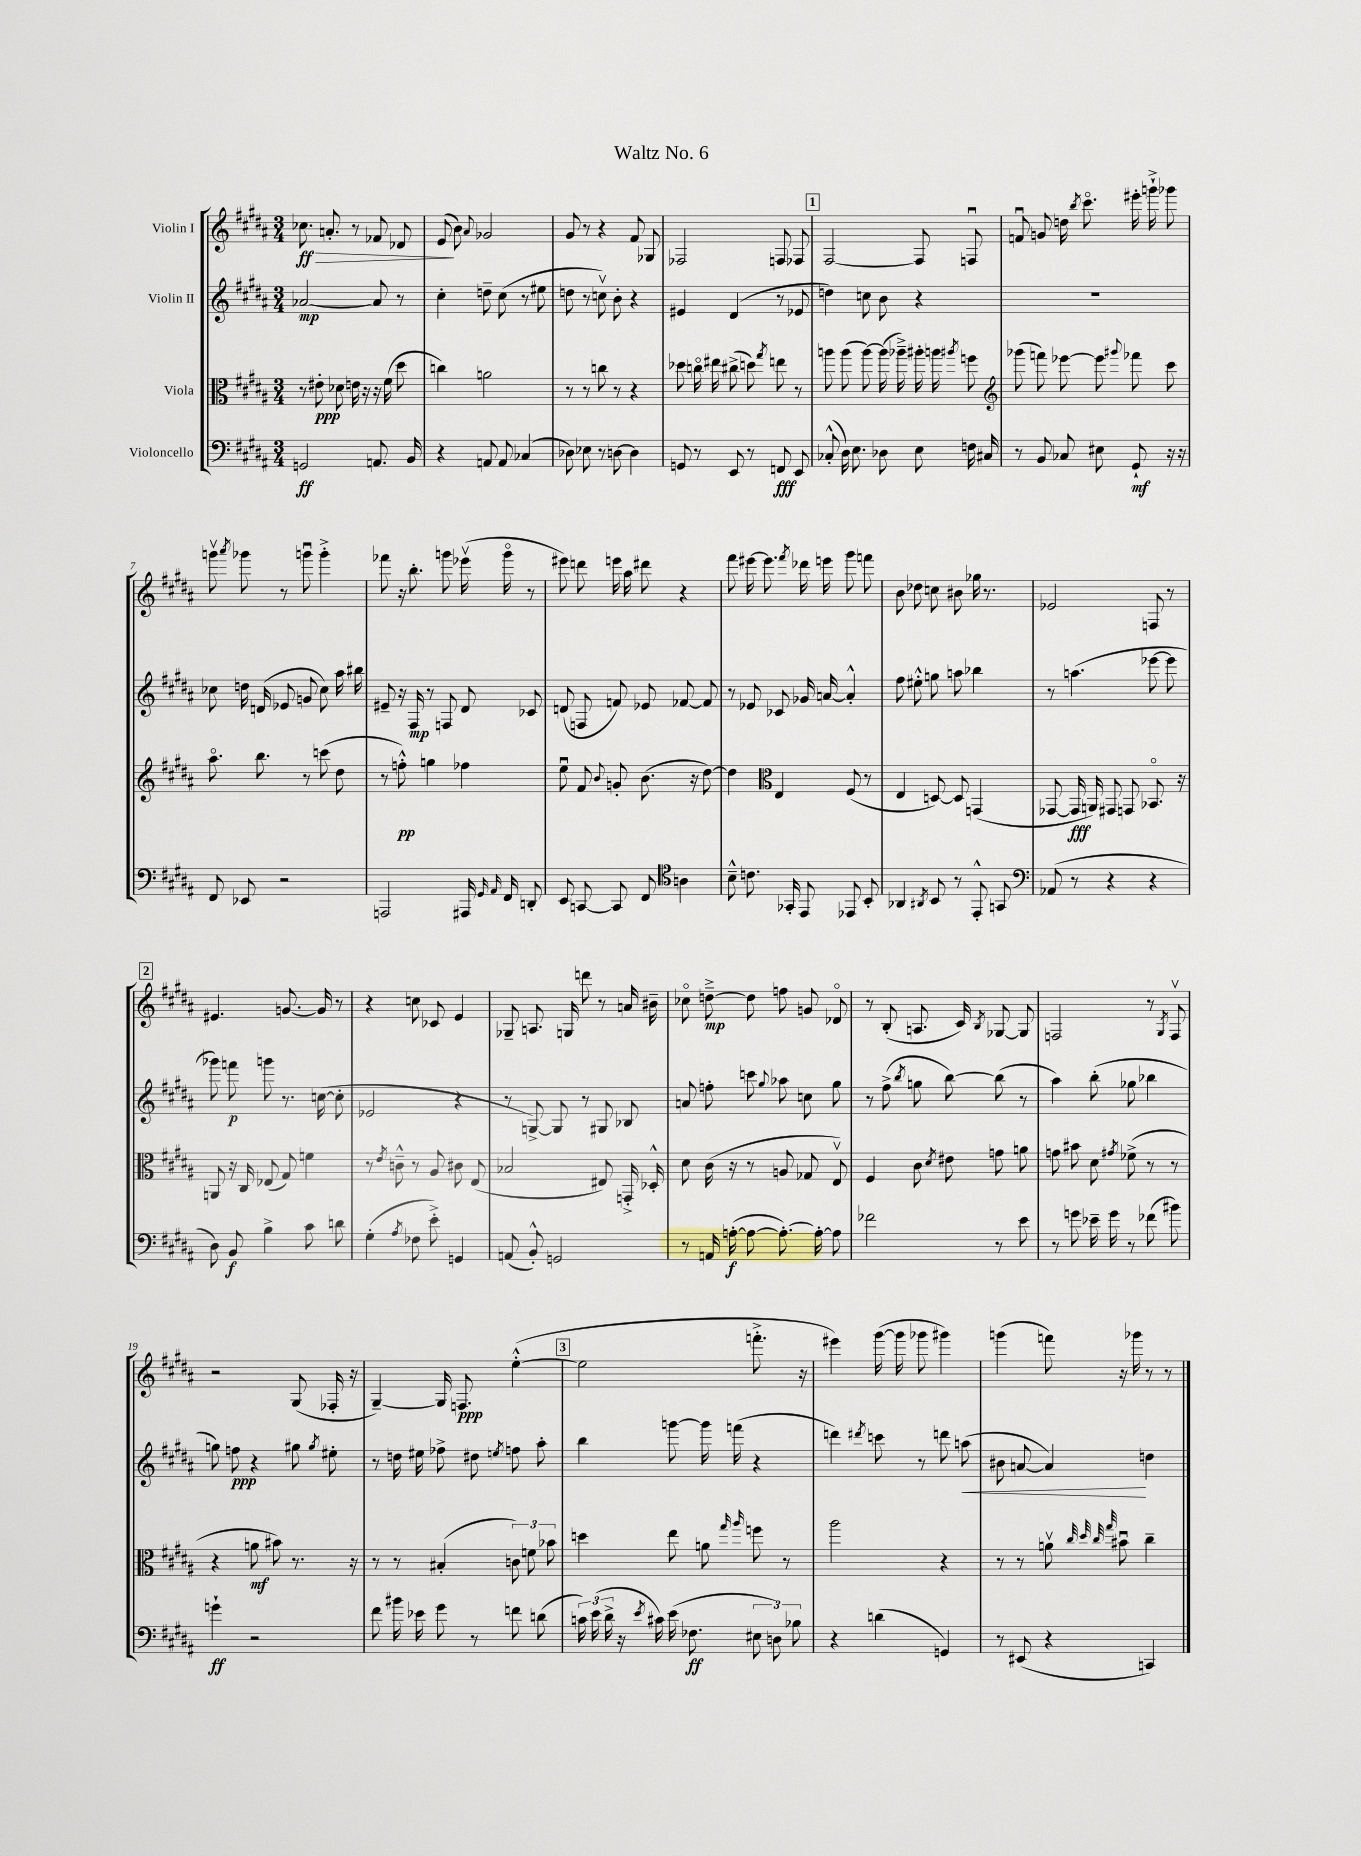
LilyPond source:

\header { title = "Waltz No. 6" }
<<
\new StaffGroup <<
\new Staff = "s0" \with { instrumentName = "Violin I" } {
    \clef treble \key b \major \numericTimeSignature \time 3/4
    \autoBeamOff ces''8.\ff\> a'8.-. r8 fes'8 des'8 |
    e'8\!( b'8) \appoggiatura { ais'8 } ges'2 |
    gis'8 r8 r4 fis'8 ges8 |
    fes2 f8 fes8 |
    \mark \markup { \box "1" } fis2~ fis8 f8\downbow |
    f'8\downbow g'8 d''16 \acciaccatura { b''8 } cis'''8.\flageolet eis'''16-. g'''16-!-> ges'''8 |
    g'''8\upbow \acciaccatura { ais'''8 } ges'''8 r8 g'''8\downbow g'''4-.-> |
    fes'''8 r16 b''8.-. g'''8 ees'''16\upbow( g'''16\flageolet r8 |
    eis'''8) d'''8 e'''16 ais''16 dis'''8 r4 |
    fis'''8 eis'''16~ eis'''8. \acciaccatura { fis'''8 } des'''16 e'''16 gis'''8 f'''8 |
    b'8 des''8 c''8 bis'8 ges''16 r8. |
    ees'2 f8 r8 |
    \mark \markup { \box "2" } eis'4. g'8.~ g'16 r8 |
    r4 c''8 ces'8 e'4 |
    ges8-- a8. g16 d'''8 r8 a'16 bis'16-- |
    ces''8\flageolet d''8~--->\mp d''8 f''8 g'8 des'8\flageolet |
    r8 b8-.( a8. cis'16) \acciaccatura { b8 } ges8~ ges8 |
    f2 r8 \acciaccatura { gis8 } f8\upbow |
    r2 gis8( fes16-. r16 |
    gis4~--) gis16 f8.\ppp e''4~-.-^( |
    \mark \markup { \box "3" } e''2 f'''8.-.-> r16 |
    eis'''4) gis'''16~( gis'''16 ges'''8 gis'''4) |
    g'''4( f'''8) r16 ges'''16 r8 r8 \bar "|." |
}
\new Staff = "s1" \with { instrumentName = "Violin II" } {
    \clef treble \key b \major \numericTimeSignature \time 3/4
    \autoBeamOff aes'2~\mp aes'8 r8 |
    cis''4-. d''8-- cis''8( r8 eis''8 |
    d''8 r8 c''8\upbow) b'8-. r4 |
    eis'4 dis'4( r8 ees'8 |
    \mark \markup { \box "1" } d''4) c''8 b'8 r4 |
    R2. |
    ces''8 d''16 d'16( ees'8 g'8 ces''8) ais''16 bis''16 |
    eis'8-- r16 fis16\mp r8 f8 dis'8 ces'8 |
    d'8( f8 f'8) ees'8 fes'8~ fes'8 |
    r8 ees'8 ces'8 ges'16 a'16~ a'4-.-^ |
    fis''8 eis''8-.-^ g''8 a''8 bes''4 |
    r8 a''4.( ees'''8~ ees'''8 |
    \mark \markup { \box "2" } ges'''8) f'''8\p g'''8 r8. c''16~( c''8-. |
    ees'2 r4 |
    r8 g8~->) g8 r8 gis8 bes8 |
    a'8 f''8-. c'''8 \appoggiatura { gis''8 } aes''8 c''8 gis''8 |
    r8 fis''8->( \acciaccatura { b''8 } g''8 b''8~) b''8( r8 |
    ais''4) b''8-.( ges''8 bes''4 |
    g''8) f''8\ppp r4 gis''8 \acciaccatura { gis''8 } eis''8-. |
    r8 d''16 eis''16 fes''8-> dis''8 \acciaccatura { e''8 } f''8 ais''8-. |
    \mark \markup { \box "3" } b''4 g'''8~ g'''16 f'''16( r4 |
    d'''4) \acciaccatura { dis'''8 } c'''8 r8 d'''8 a''8\<( |
    bis'8 a'8~ a'4\!) d''4 \bar "|." |
}
\new Staff = "s2" \with { instrumentName = "Viola" } {
    \clef alto \key b \major \numericTimeSignature \time 3/4
    \autoBeamOff r8 eis'8-.\ppp des'8 e'16 r16 r16 fis'16( dis''8 |
    c''4) a'2 |
    r8 r8 c''8 r8 r4 |
    des''8 c''16\flageolet eis''16 cis''8->( d''8) \acciaccatura { gis''8 } e''8 r8 |
    \mark \markup { \box "1" } a''8 a''8( a''8~) a''16( aes''16--->) ais''16-. a''16 \acciaccatura { ais''8 } f''8 |
    \clef treble ges'''8( f'''8) ees'''8~ ees'''8 \appoggiatura { gis'''8 } fes'''8 cis'''8 |
    ais''8.\flageolet b''8. r8 c'''8( dis''8 |
    r8 f''8-.-^\pp) g''4 fes''4 |
    e''8\downbow fis'8 \appoggiatura { b'8 } g'8-. b'8.( r16 dis''8~) |
    dis''4 \clef alto e4 fis8( r8 |
    e4 d8~) d8 g,4( |
    ges,8~ ges,16\fff a,16) gis,8 g,8 bes,8.\flageolet r16 |
    \mark \markup { \box "2" } a,8 r16 cis16 ees8( gis8) f'4 |
    r8 \acciaccatura { e'8 } c'8---^ r8 ais8 cis'8 e8( |
    bes2 eis8) g,16-.-> des16-.-^ |
    dis'8 cis'16( r16 r8 a8 ges8 e8\upbow) |
    fis4 cis'8 \acciaccatura { dis'8 } eis'8 g'8 a'8 |
    g'8 bis'8 dis'8 \acciaccatura { gis'8 } fes'8->( r8 r8 |
    r4 a'8\mf bis'8) r8. r16 |
    r8 r8 bis4-.( \tuplet 3/2 { c'8) f'8 bes'8 } |
    \mark \markup { \box "3" } d''4 e''8 a'8 \grace { gis''16 ais''16 } f''8 r8 |
    ais''2 r4 |
    r8 r8 a'8\upbow \grace { cis''32 dis''32 cis''32 gis''32 } bis'8\downbow cis''4-- \bar "|." |
}
\new Staff = "s3" \with { instrumentName = "Violoncello" } {
    \clef bass \key b \major \numericTimeSignature \time 3/4
    \autoBeamOff g,2\ff a,8. b,16 |
    r4 a,8 a,8 ces4( |
    des8) ees8 r8 d8~ d4 |
    g,8 r8 e,8 r8 f,8\fff e,8 |
    \mark \markup { \box "1" } ces8-.-^( dis16) e8. des8 e8 f16 cis16 |
    r8 b,8 ces8 eis8 gis,8-!\mf r16 r16 |
    fis,8 ees,8 r2 |
    a,,2 ais,,16 \grace { gis,16 ais,16 } fis,16 d,8-. |
    e,8 c,8~ c,8 fis,8 \clef tenor a4 |
    b8---^ c'8. ges,16-. e,8 ees,8 b,8-. |
    aes,4 \acciaccatura { ais,8 } b,8 r8 e,8-.-^ g,8 |
    \clef bass aes,8( r8 r4 r4 |
    \mark \markup { \box "2" } dis8) b,8\f b4-> cis'8 d'8 |
    gis4-.( \acciaccatura { ais8 } fes8 e'8-.->) g,4 |
    a,8( b,8-.-^) g,2 |
    r8 a,16 a16~-.\f( a8~ a8.~-.) a16~-. a8 |
    fes'2 r8 e'8 |
    r8 g'8 ees'16-- g'16 r8 fes'8( bis'8) |
    g'4-!\ff r2 |
    fis'8 bis'16 ees'16 gis'8 r8 f'8 d'8( |
    \mark \markup { \box "3" } \tuplet 3/2 { c'16) e'16( dis'16-> } r16 \acciaccatura { e'8 } cis'16) e'16( fes8.\ff \tuplet 3/2 { eis8 d8) bes8 } |
    r4 d'4( g,4) |
    r8 eis,8( r4 c,4) \bar "|." |
}
>>
>>
